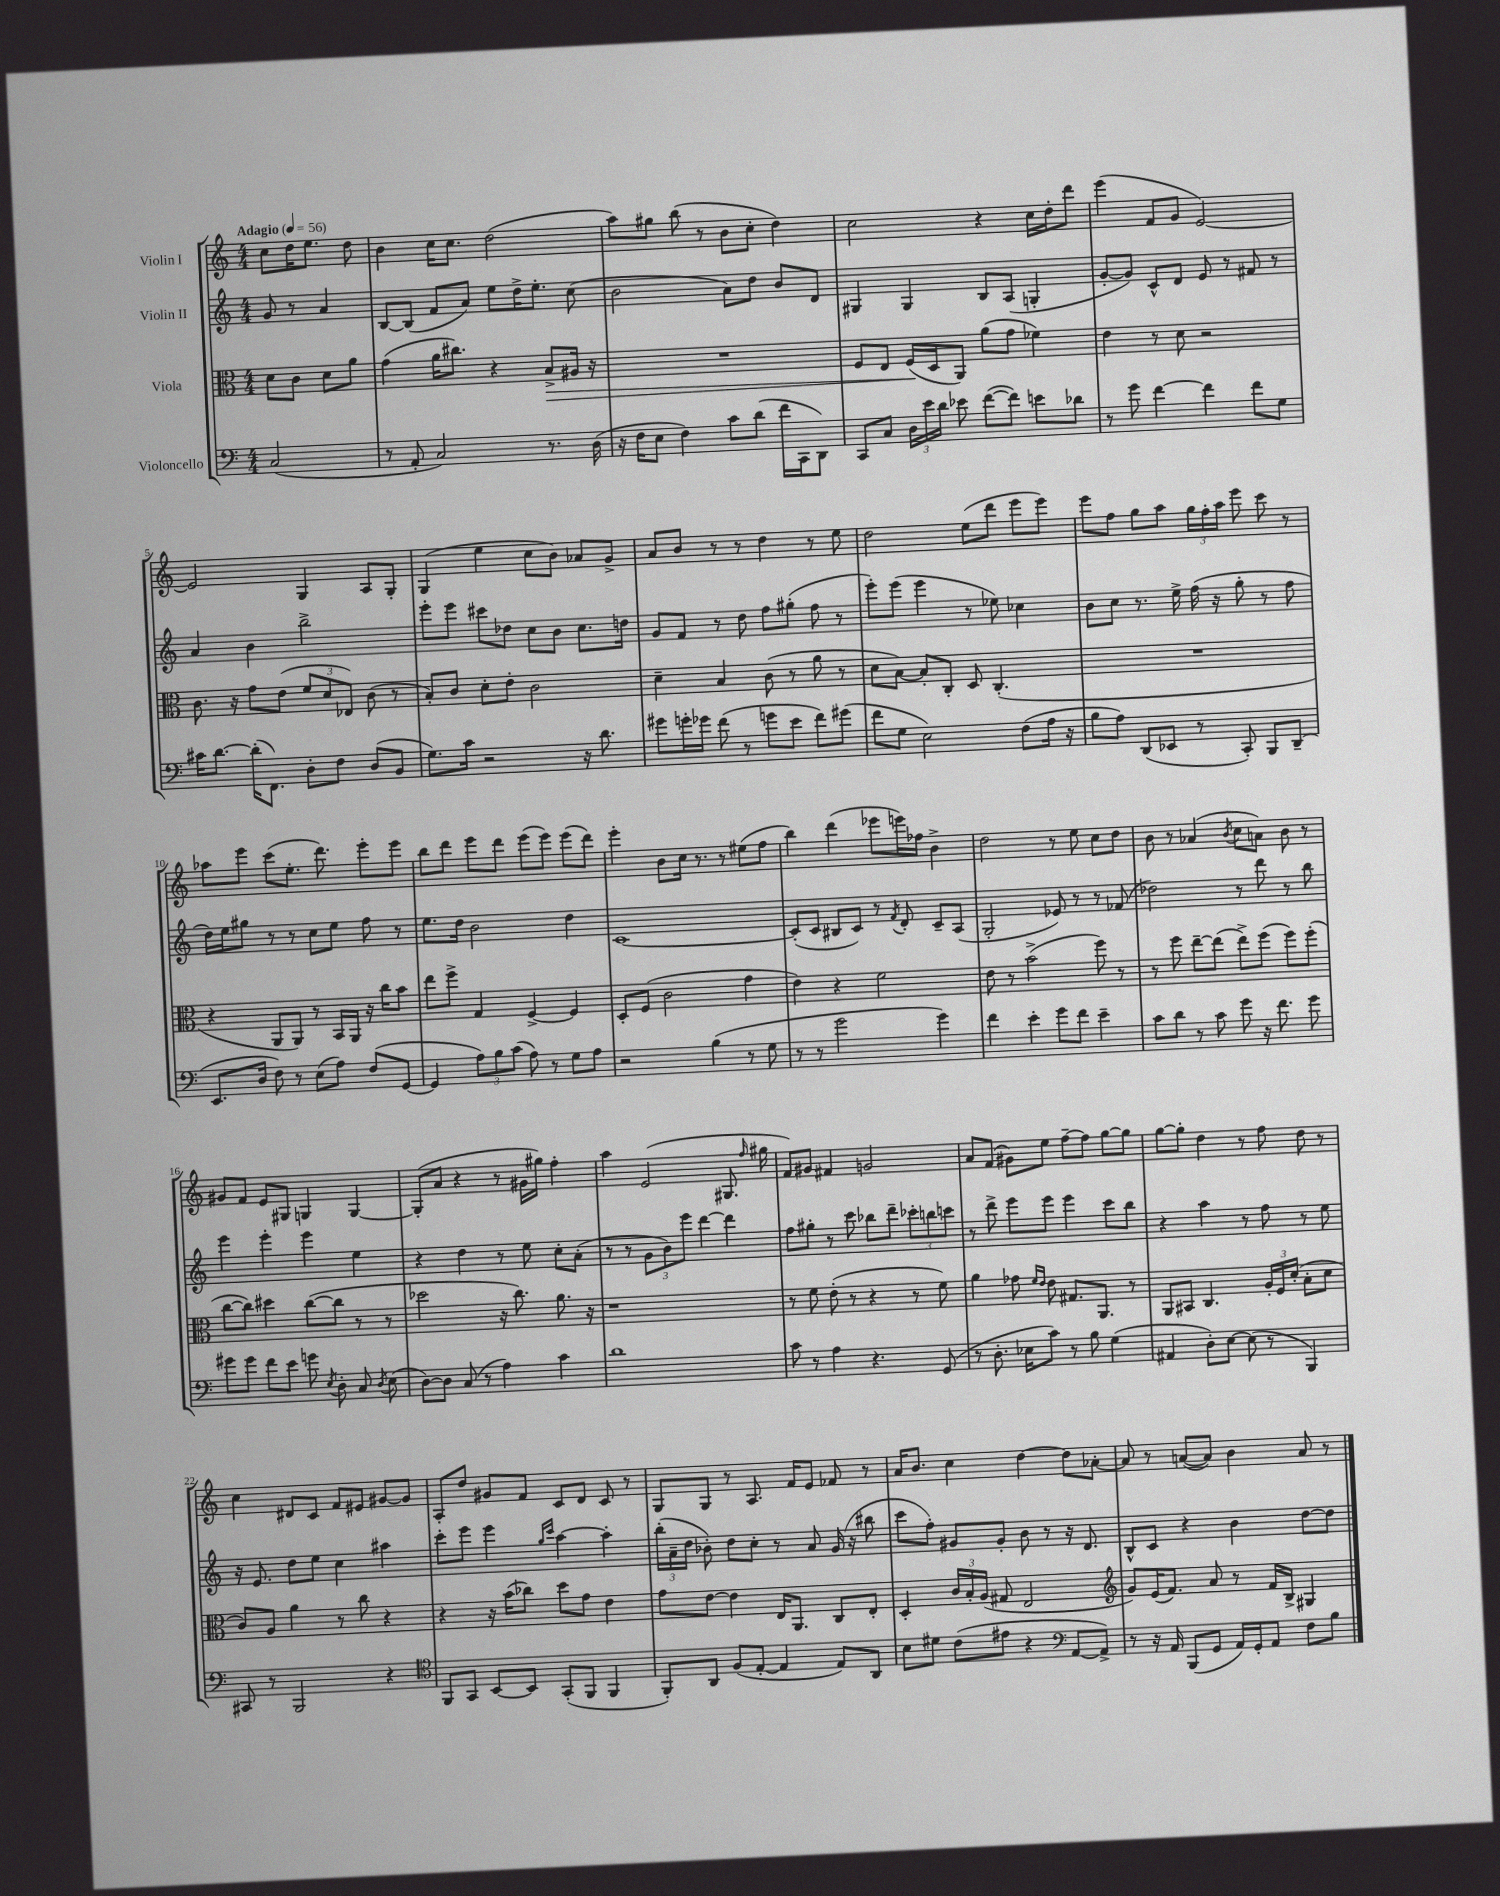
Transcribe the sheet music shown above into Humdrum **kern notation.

**kern	**kern	**dynam	**kern	**kern
*part4	*part3	*part3	*part2	*part1
*staff4	*staff3	*staff3	*staff2	*staff1
*I"Violoncello	*I"Viola	*	*I"Violin II	*I"Violin I
*clefF4	*clefC3	*	*clefG2	*clefG2
*k[]	*k[]	*	*k[]	*k[]
*M4/4	*M4/4	*	*M4/4	*M4/4
*MM56	*MM56	*	*MM56	*MM56
=	=	=	=	=
!	!	!	!	!LO:TX:a:B:t=Adagio
(2C/	8d\L	.	8g/	8cc\L
.	8c\J	.	8r	16dd\K
.	.	.	.	8.ee\J
.	8d\L	.	4a/	.
.	8a\J	.	.	8dd\
=1	=1	=1	=1	=1
8r	(4g\	.	[8B/L	4b\
8AA'/	.	.	(8B/J]	.
2C/)	16a\KL	.	8f/L	16cc\KL
.	8.cc#X\J)	.	.	8.cc\J
.	.	.	8a/J)	.
.	4r	.	8ee\L	(2dd\
.	.	.	16dd^\K	.
.	.	.	8.ee'\J	.
!	!	!LO:HP:b	!	!
8.r	8B^/L	>	.	.
.	16A#X/Jk	.	(8cc\	.
(16D\	16r	.	.	.
=2	=2	=2	=2	=2
16r	1r	.	2b\	8aa\L)
16F\KL	.	.	.	.
8E\J	.	.	.	8gg#X\J
4F\)	.	.	.	(8bb\
.	.	.	.	8r
8c\L	.	.	8a\L)	8b\L
(8d\J	.	.	8dd\J	8cc'\J
16f\LL	.	.	8b/L	4dd\)
16CC\J	.	.	.	.
8DD\J)	.	.	8d/J	.
=3	=3	=3	=3	=3
8CC/L	8F/L	.	4G#X/	2cc\
8C/J	8E/J	.	.	.
24D\LL	(16F/LL	.	4G#/	.
24e\	.	.	.	.
.	16D/J	]	.	.
24d\JJ	.	.	.	.
8e-X\	8AA/J)	.	.	.
([8f\L	(8a\L	.	8B/L	4r
8f\J])	8g\J	.	(8A/J	.
8en\L	4f-X\)	.	4Gn'/	16cc\LL
.	.	.	.	16dd'\J
8d-X\J	.	.	.	8ddd\J
=4	=4	=4	=4	=4
8r	4e\	.	[8g'/L	(4eee\
8g\	.	.	8g/J])	.
[4f\	8r	.	8c^^/L	8f/L
.	8d\	.	8d/J	8g/J
4f\]	2r	.	8e/	[2e/)
.	.	.	8r	.
8f\L	.	.	8f#X/	.
8G\J	.	.	8r	.
!!LO:LB:g=z
=5	=5	=5	=5	=5
16c#X\KL	8.c\	.	4a/	2e/]
[8.d\J	.	.	.	.
.	16r	.	.	.
(16d'\KL]	8g\L	.	4b\	.
8.FF\J)	.	.	.	.
.	(8e\J	.	.	.
8D'\L	12f/L	.	2bb^\	4G/
.	12d/	.	.	.
8F\J	.	.	.	.
.	12E-X/J)	.	.	.
(8D/L	(8c\	.	.	8A/L
8BB/J	8r	.	.	8G'/J
=6	=6	=6	=6	=6
8.G\L)	8B'/L)	.	8eee'\L	(4G/
.	8c/J	.	8eee\J	.
16c\Jk	.	.	.	.
2r	8d'\L	.	8ccc#X\L	4ee\
.	8e'\J	.	8dd-X\J	.
.	2c\	.	8cc\L	8cc\L
.	.	.	8b\J	8b\J)
16r	.	.	8.cc\L	8a-X/L
8.d\	.	.	.	.
.	.	.	.	8g^/J
.	.	.	16ddn\Jk	.
=7	=7	=7	=7	=7
8g#X\L	4d~\	.	8g/L	8a/L
16gn'\L	.	.	8f/J	8b/J
16g-X\JJ	.	.	.	.
(8f\	4B/	.	8r	8r
8r	.	.	8dd\	8r
8gn\L	(8c\	.	8ff\L	4dd\
8e\J	8r	.	(8gg#X'\J	.
8f\L)	8a\	.	8ff\	8r
(8g#X\J	8r	.	8r	8ee\
=8	=8	=8	=8	=8
8f\L	8d\L	.	8eee'\L)	2dd\
8G\J	[8B\J)	.	(8eee\J	.
2E\)	8B'/L]	.	4eee\	.
.	8C'/J	.	.	.
.	8D/	.	8r	(8ee\L
.	(4.C'/	.	8ee-X\)	8ddd\J
(8F\L	.	.	4cc-X\	8eee\L
16A\Jk	.	.	.	8eee\J)
16r	.	.	.	.
=9	=9	=9	=9	=9
8B\L	1r	.	8b\L	8eee\L
8A\J)	.	.	8cc\J	8ff\J
(8DD/L	.	.	8.r	8gg\L
8EE-X/J	.	.	.	8aa\J
.	.	.	16ee^\	.
8r	.	.	(16ff\	24gg\LL
.	.	.	.	24ff'\
.	.	.	16r	.
.	.	.	.	24aa\JJ
8CC'/)	.	.	8gg'\	8eee\
8BBB/L	.	.	8r	8ccc\
(8DD~/J	.	.	8ff\	8r
!!LO:LB:g=z
=10	=10	=10	=10	=10
8.EE/L	4r	.	16dd\LL)	8aa-X\L
.	.	.	16ee\J	.
.	.	.	8gg#X\J	8eee\J
16D/Jk	.	.	.	.
8F\)	8AA/L	.	8r	(8ccc\L
8r	8AA/J)	.	8r	8.ee'\J
(8E\L	8r	.	8cc\L	.
.	.	.	.	8.ddd\)
8A\J)	16BB/LL	.	8ee\J	.
.	16AA/JJ	.	.	.
(8F/L	16r	.	8ff\	8eee'\L
.	16cc\KL	.	.	.
[8GG/J	8b\J	.	8r	8eee\J
=11	=11	=11	=11	=11
4GG/]	8ee\L	.	8.ee\L	8bb\L
.	8ff^\J	.	.	8ddd\J
.	.	.	16dd\Jk	.
12A\L)	4G/	.	2b\	8eee\L
12B\	.	.	.	.
.	.	.	.	8ddd\J
(12c\J	.	.	.	.
8A\)	[4F^/	.	.	(8eee\L
8r	.	.	.	8eee\J)
8G\L	4F/]	.	4dd\	(8eee\L
8A\J	.	.	.	8ddd\J)
=12	=12	=12	=12	=12
2r	8D'/L	.	[1c	4eee'\
.	(8F/J	.	.	.
.	2c\	.	.	8b\L
.	.	.	.	16cc\Jk
.	.	.	.	8.r
(4B\	.	.	.	.
.	.	.	.	8r
8r	4g\	.	.	(8ee#X\L
8G\	.	.	.	8ff\J
=13	=13	=13	=13	=13
8r	4e\)	.	(8c'/L]	4bb\)
8r	.	.	8c/J	.
2g\	4r	.	8B#X/L	(4ddd\
.	.	.	8c/J)	.
.	2f\	.	8r	8eee-X\L
.	.	.	8qf/	.
.	.	.	8d'/	16eeen\L)
.	.	.	.	16ff-X\JJ
4g\)	.	.	8c~/L	4b^\
.	.	.	(8A/J	.
=14	=14	=14	=14	=14
4f\	8e\	.	2G'/	2dd\
.	8r	.	.	.
4e'\	(2b^\	.	.	.
8g\L	.	.	8e-X/)	8r
8f\J	.	.	8r	8ee\
4e~\	8ff\)	.	8r	8cc\L
.	8r	.	(8f-X/	8dd\J
=15	=15	=15	=15	=15
8c\L	8r	.	2dd-X\)	8b\
8d\J	8ff\	.	.	8r
8r	[8ee~\L	.	.	(4a-X/
8c\	(8ee\J]	.	.	.
.	.	.	.	8qb/
8g\	8ee^\L)	.	8r	8cc\L
16r	(8ff\J	.	8ddd\	8an\J)
8.f\	.	.	.	.
.	8ff\L)	.	8r	8b\
8g\	(8ff'\J	.	8bb\	8r
!!LO:LB:g=z
=16	=16	=16	=16	=16
8g#X\L	[8cc\L	.	4eee\	8g#X/L
8g#\J	8cc\J])	.	.	8f/J
8f\L	4dd#X\	.	4eee'\	8e/L
8e\J	.	.	.	8G#X/J
8gn\	([8cc\L	.	4eee\	4Gn/
8qE/	.	.	.	.
8D'\	8cc\J]	.	.	.
8C/	8r	.	4ee\	[4G/
8qD/	.	.	.	.
(8E\	8r	.	.	.
=17	=17	=17	=17	=17
[8D\L)	2dd-X\	.	4r	(8G'/L]
8D\J]	.	.	.	8a/J
(8C/	.	.	4dd\	4r
8r	.	.	.	.
4A\)	16r	.	8r	8r
.	8.cc\)	.	.	.
.	.	.	8ee\	16g#X\LL
.	.	.	.	16gg#X\JJ)
4c\	8.a\	.	8cc'\L	4ff'\
.	.	.	(8a'\J	.
.	16r	.	.	.
=18	=18	=18	=18	=18
1d	1r	.	8r	4aa\
.	.	.	8r	.
.	.	.	12g\L	(2e/
.	.	.	12b\)	.
.	.	.	12eee\J	.
.	.	.	[4ddd\	.
.	.	.	4ddd\]	8.G#X/
.	.	.	.	16qqff/
.	.	.	.	16gg#X\
=19	=19	=19	=19	=19
8c\	8r	.	8ff\L	8f/L)
8r	8f\	.	8gg#X'\J	8g#X/J
4A\	(8e'\	.	8r	4f#X/
.	8r	.	8ccc\	.
4.r	4r	.	8bb-X\L	2gn/
.	.	.	8ddd~\J	.
.	8r	.	12ccc-X'\L	.
.	.	.	12bbn\	.
(8GG/	8f\)	.	.	.
.	.	.	12cccn\J	.
=20	=20	=20	=20	=20
8r	4a\	.	8r	8a/L
8.D'\	.	.	8ddd^\	(8f/J
.	8g-X\	.	8eee\L	8g#X\L)
16E-X\KL	.	.	.	.
.	16qqf/LL	.	.	.
.	16qqe/JJ	.	.	.
8c\J)	8e\	.	8eee\J	8ee\J
8r	8.G#X/L	.	4eee\	[8ff~\L
8B\	.	.	.	8ff\J]
.	8.AA/J	.	.	.
(4G\	.	.	8ccc\L	[8gg\L
.	8r	.	8bb\J	8gg\J]
=21	=21	=21	=21	=21
4AA#X/	8AA/L	.	4r	[8gg\L
.	8BB#X/J	.	.	8gg'\J]
8D'\L)	4.C/	.	4aa\	4dd\
[8E\J	.	.	.	.
(8E\]	.	.	8r	8r
8r	24A'/LL	.	8ff\	8ff\
.	24F/	.	.	.
.	(24d'/JJ	.	.	.
4BBB/)	8B'\L	.	8r	8dd\
.	8d\J	.	8ee\	8r
!!LO:LB:g=z
=22	=22	=22	=22	=22
8CC#X/	8c/L)	.	16r	4cc\
.	.	.	8.e/	.
8r	8A/J	.	.	.
2BBB/	4a\	.	8dd\L	8d#X/L
.	.	.	8ee\J	8c/J
.	8r	.	4cc\	8f/L
.	8cc\	.	.	8e#X/J
4r	4r	.	4aa#X\	[8g#X/L
.	.	.	.	8g#/J]
=23	=23	=23	=23	=23
*clefC4	*	*	*	*
8FF/L	4r	.	8ccc'\L	8A'/L
8GG/J	.	.	8eee\J	8dd/J
[8BB/L	16r	.	4eee\	8g#X/L
.	(16b\KL	.	.	.
8BB/J]	8cc-X\J)	.	.	8f/J
.	.	.	16qqgg/LL	.
.	.	.	16qqccc/JJ	.
(8GG'/L	8dd\L	.	[4aa\	8c/L
8FF/J	8g\J	.	.	8d/J
4FF/	4e\	.	4aa'\]	8c/
.	.	.	.	8r
=24	=24	=24	=24	=24
8FF'/L)	8g\L	.	(24bb'\LL	8G/L
.	.	.	24a~\	.
.	.	.	24dd\JJ	.
8AA/J	[8e\J	.	8b-X'\)	8G/J
(8F/L	4e\]	.	8dd\L	8r
[8E'/J	.	.	8cc'\J	8.A/
4E/]	16E/KL	.	8r	.
.	8.AA/J	.	.	16f/KL
.	.	.	8a/	8e/J
8E/L)	8C/L	.	(16g/	8f-X/
.	.	.	16r	.
8AA/J	8E'/J	.	8bb#X\	8r
=25	=25	=25	=25	=25
8B\L	4D'/	.	8ccc\L	16a/KL
.	.	.	.	8.b/J
8d#X\J	.	.	8ff'\J)	.
(8c\L	24c/LL	.	8g#X/L	4cc\
.	24B'/	.	.	.
.	(24A/JJ	.	.	.
8e#X\J	8G#X/	.	8g#'/J	.
4r	2E/	.	8b\	[4dd\
.	.	.	8r	.
*clefF4	*	*	*	*
[8AA/L	.	.	16r	8dd\L]
.	.	.	8.d/	.
8AA^/J])	.	.	.	[8a-X'\J
=26	=26	=26	=26	=26
*	*clefG2	*	*	*
8r	8g/L)	.	8B^^/L	8a-/]
16r	(16e/K	.	8c/J	8r
16AA/	8.f/J)	.	.	.
(8BBB/L	.	.	4r	([8an/L
8GG/J	8a/	.	.	8a/J])
16AA/LL)	8r	.	4b\	4b\
16GG'/J	.	.	.	.
8AA/J	16f/LL	.	.	.
.	16B^/JJ	.	.	.
8F\L	4G#X/	.	[8dd\L	8a/
8B\J	.	.	8dd\J]	8r
==	==	==	==	==
*-	*-	*-	*-	*-
